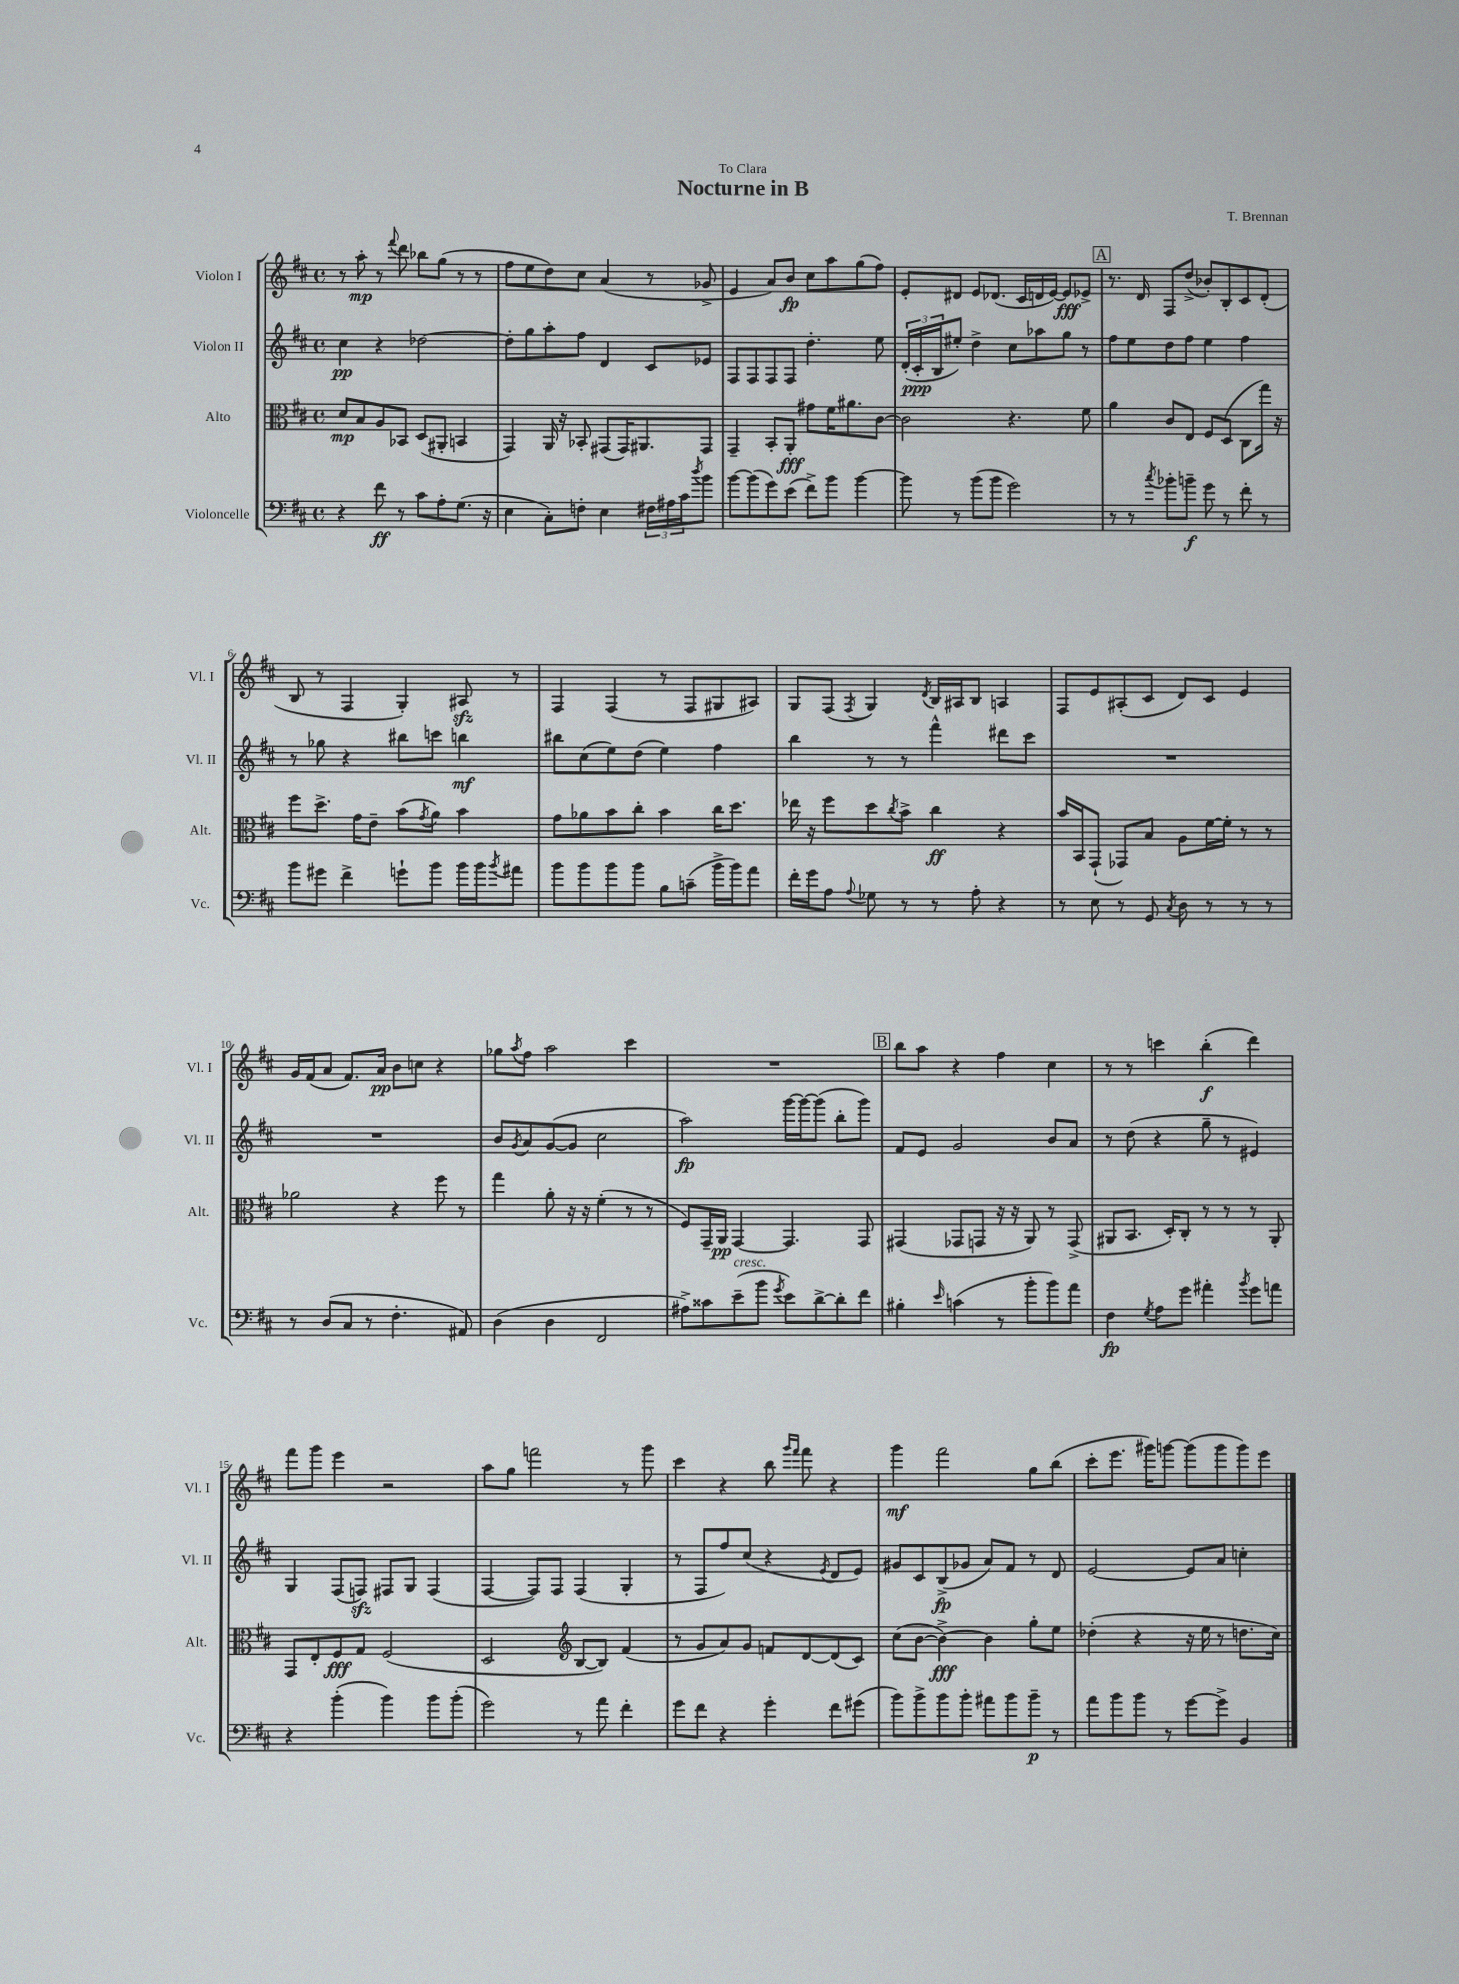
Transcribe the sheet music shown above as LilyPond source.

\header { title = "Nocturne in B" composer = "T. Brennan" dedication = "To Clara" }
<<
\new StaffGroup <<
\new Staff = "s0" \with { instrumentName = "Violon I" shortInstrumentName = "Vl. I" } {
    \clef treble \key d \major \defaultTimeSignature \time 4/4
    r8 a''8-.\mp r8 \appoggiatura { fis'''8 } d'''8 bes''8 g''8( r8 r8 |
    fis''8 e''8 d''8) cis''8 a'4( r8 ges'8-> |
    e'4 a'8) b'8\fp cis''8 a''8 g''8( fis''8) |
    e'8-. dis'8 e'8 des'8.( cis'16 d'16 e'16~) e'8\fff ees'8-> |
    \mark \markup { \box "A" } r8. d'16 fis8 d''8->( bes'8-.) b8-. cis'8 d'8-.( |
    b8 r8 fis4 g4-.) ais8\sfz r8 |
    fis4 fis4( r8 fis8 gis8 ais8) |
    g8 fis8( \acciaccatura { fis8 } g4) \acciaccatura { d'8 } b16 ais16 b8 a4 |
    fis8 e'8 ais8-.( cis'8 d'8) cis'8 e'4 |
    g'16 fis'16( a'8 fis'8.) a'16\pp b'8 c''8 r4 |
    ges''8 \acciaccatura { a''8 } fis''8 a''2 cis'''4 |
    R1 |
    \mark \markup { \box "B" } b''8 a''8 r4 fis''4 cis''4 |
    r8 r8 c'''4 b''4-.\f( d'''4) |
    fis'''8 g'''8 e'''4 r2 |
    a''8 g''8 f'''2 r8 g'''8 |
    cis'''4 r4 b''8 \grace { g'''16 fis'''16 } fis'''8 r4 |
    g'''4\mf fis'''2 g''8 b''8( |
    cis'''8-. e'''8. gis'''16) g'''8~ g'''8( g'''8 g'''8) e'''8 \bar "|." |
}
\new Staff = "s1" \with { instrumentName = "Violon II" shortInstrumentName = "Vl. II" } {
    \clef treble \key d \major \defaultTimeSignature \time 4/4
    cis''4\pp r4 des''2~ |
    des''8-. g''8 a''8-. fis''8 d'4 cis'8 ees'8 |
    fis8 fis8 fis8 fis8 d''4.-. e''8 |
    \tuplet 3/2 { d'16-.( cis'16-.\ppp b16 } eis''8-.) d''4-> cis''8 aes''8 g''8 r8 |
    \mark \markup { \box "A" } fis''8 e''8 d''8 fis''8 e''4 fis''4 |
    r8 ges''8 r4 bis''8 c'''8 b''4\mf |
    bis''8 cis''8( e''8) d''8( e''4) fis''4 |
    b''4 r8 r8 fis'''4-^ dis'''8 cis'''8 |
    R1 |
    R1 |
    b'8 \acciaccatura { g'8 } a'8 g'8~( g'8 cis''2 |
    a''2\fp) g'''16~ g'''16~ g'''8( b''8-. g'''8) |
    \mark \markup { \box "B" } fis'8 e'8 g'2 b'8 a'8 |
    r8 d''8( r4 g''8-- r8 eis'4) |
    g4 fis8( f8\sfz) fis8 g8 fis4( |
    fis4~ fis8) fis8 fis4( g4-. |
    r8 fis8 fis''8) cis''8( r4 \acciaccatura { e'8 } d'8 e'8) |
    gis'8 cis'8 b8->\fp( ges'8 a'8) fis'8 r8 d'8 |
    e'2~ e'8 a'8 c''4-. \bar "|." |
}
\new Staff = "s2" \with { instrumentName = "Alto" shortInstrumentName = "Alt." } {
    \clef alto \key d \major \defaultTimeSignature \time 4/4
    d'8\mp b8 a8 bes,8 d8( ais,8-. b,4 |
    g,4) a,16 r16 bes,8-. gis,8( gis,16) ais,8. gis,8 |
    g,4-- b,8-. a,8-.\fff gis'8 fis'16 ais'8. cis'8~ |
    cis'2 r4. fis'8 |
    \mark \markup { \box "A" } a'4 cis'8 e8 fis8 d8( cis8 g''16) r16 |
    fis''8 d''8.-> g'16 e'8-- b'8( \acciaccatura { g'8 } a'8) b'4 |
    g'8 aes'8 b'8 cis''8-. b'4 cis''16 d''8. |
    ees''16 r16 fis''8 d''8 \acciaccatura { cis''8 } b'8-> cis''4\ff r4 |
    b'16 b,16 g,8-!( ges,8) b8 a8 fis'16~ fis'16-. r8 r8 |
    aes'2 r4 fis''8 r8 |
    g''4 a'8-. r16 r16 fis'4-.( r8 r8 |
    fis8) g,16-- a,16\pp g,4~ g,4. g,8 |
    \mark \markup { \box "B" } gis,4( ges,8 g,8 r16 r16 a,8) r8 g,8->( |
    ais,8 b,8. d16-.) cis8-. r8 r8 r8 ais,8-. |
    g,8 e8-. fis8\fff g8 fis2( |
    d2 \clef treble b8~ b8) fis'4( |
    r8 g'8 a'8) g'8 f'8 d'8~ d'8( cis'8) |
    cis''8( b'8~ b'4~->\fff) b'4 g''8-. e''8 |
    des''4-.( r4 r16 e''16 r8 d''8. cis''16) \bar "|." |
}
\new Staff = "s3" \with { instrumentName = "Violoncelle" shortInstrumentName = "Vc." } {
    \clef bass \key d \major \defaultTimeSignature \time 4/4
    r4 fis'8\ff r8 cis'8 a8-. g8.( r16 |
    e4 cis8-.) f8-. e4 \tuplet 3/2 { fis16 ais16 cis'16 } \acciaccatura { d''8 } b'8 |
    b'8~ b'8( g'8) e'8( fis'8->) b'8 b'4~ |
    b'8 r8 b'8( b'8 g'2) |
    \mark \markup { \box "A" } r8 r8 \acciaccatura { cis''8 } bes'8-. b'8--\f g'8 r8 fis'8-. r8 |
    b'8 gis'8 fis'4-> g'8-! b'8 b'16 b'16 \acciaccatura { b'8 } ais'8 |
    b'8 b'8 b'8 b'8 b8 c'8--( b'16-> b'16) a'8 |
    fis'16-. g'16 a8 \appoggiatura { a8 } ges8 r8 r8 a8-. r4 |
    r8 e8 r8 g,8 \acciaccatura { cis8 } d8 r8 r8 r8 |
    r8 d8( cis8 r8 fis4.-. ais,8) |
    d4( d4 fis,2 |
    ais8->) cisis'8 e'8--^\markup { \italic "cresc." }( b'8 \acciaccatura { g'8 } e'8) d'8~-> d'8-. fis'8 |
    \mark \markup { \box "B" } bis4-. \grace { e'16 } c'4( r8 b'8-. b'8) a'8 |
    fis4\fp \acciaccatura { g8 } a8 g'8 ais'4-. \acciaccatura { b'8 } g'8 a'8 |
    r4 b'4-.( b'4) b'8 b'8-.( |
    g'2) r8 a'8 fis'4-. |
    g'8 fis'8 r4 g'4-. fis'8 gis'8( |
    b'8) b'8-> b'8 b'8-. ais'8 b'8 b'8--\p r8 |
    a'8 b'8 b'8 r8 g'8~ g'8-> b,4 \bar "|." |
}
>>
>>
